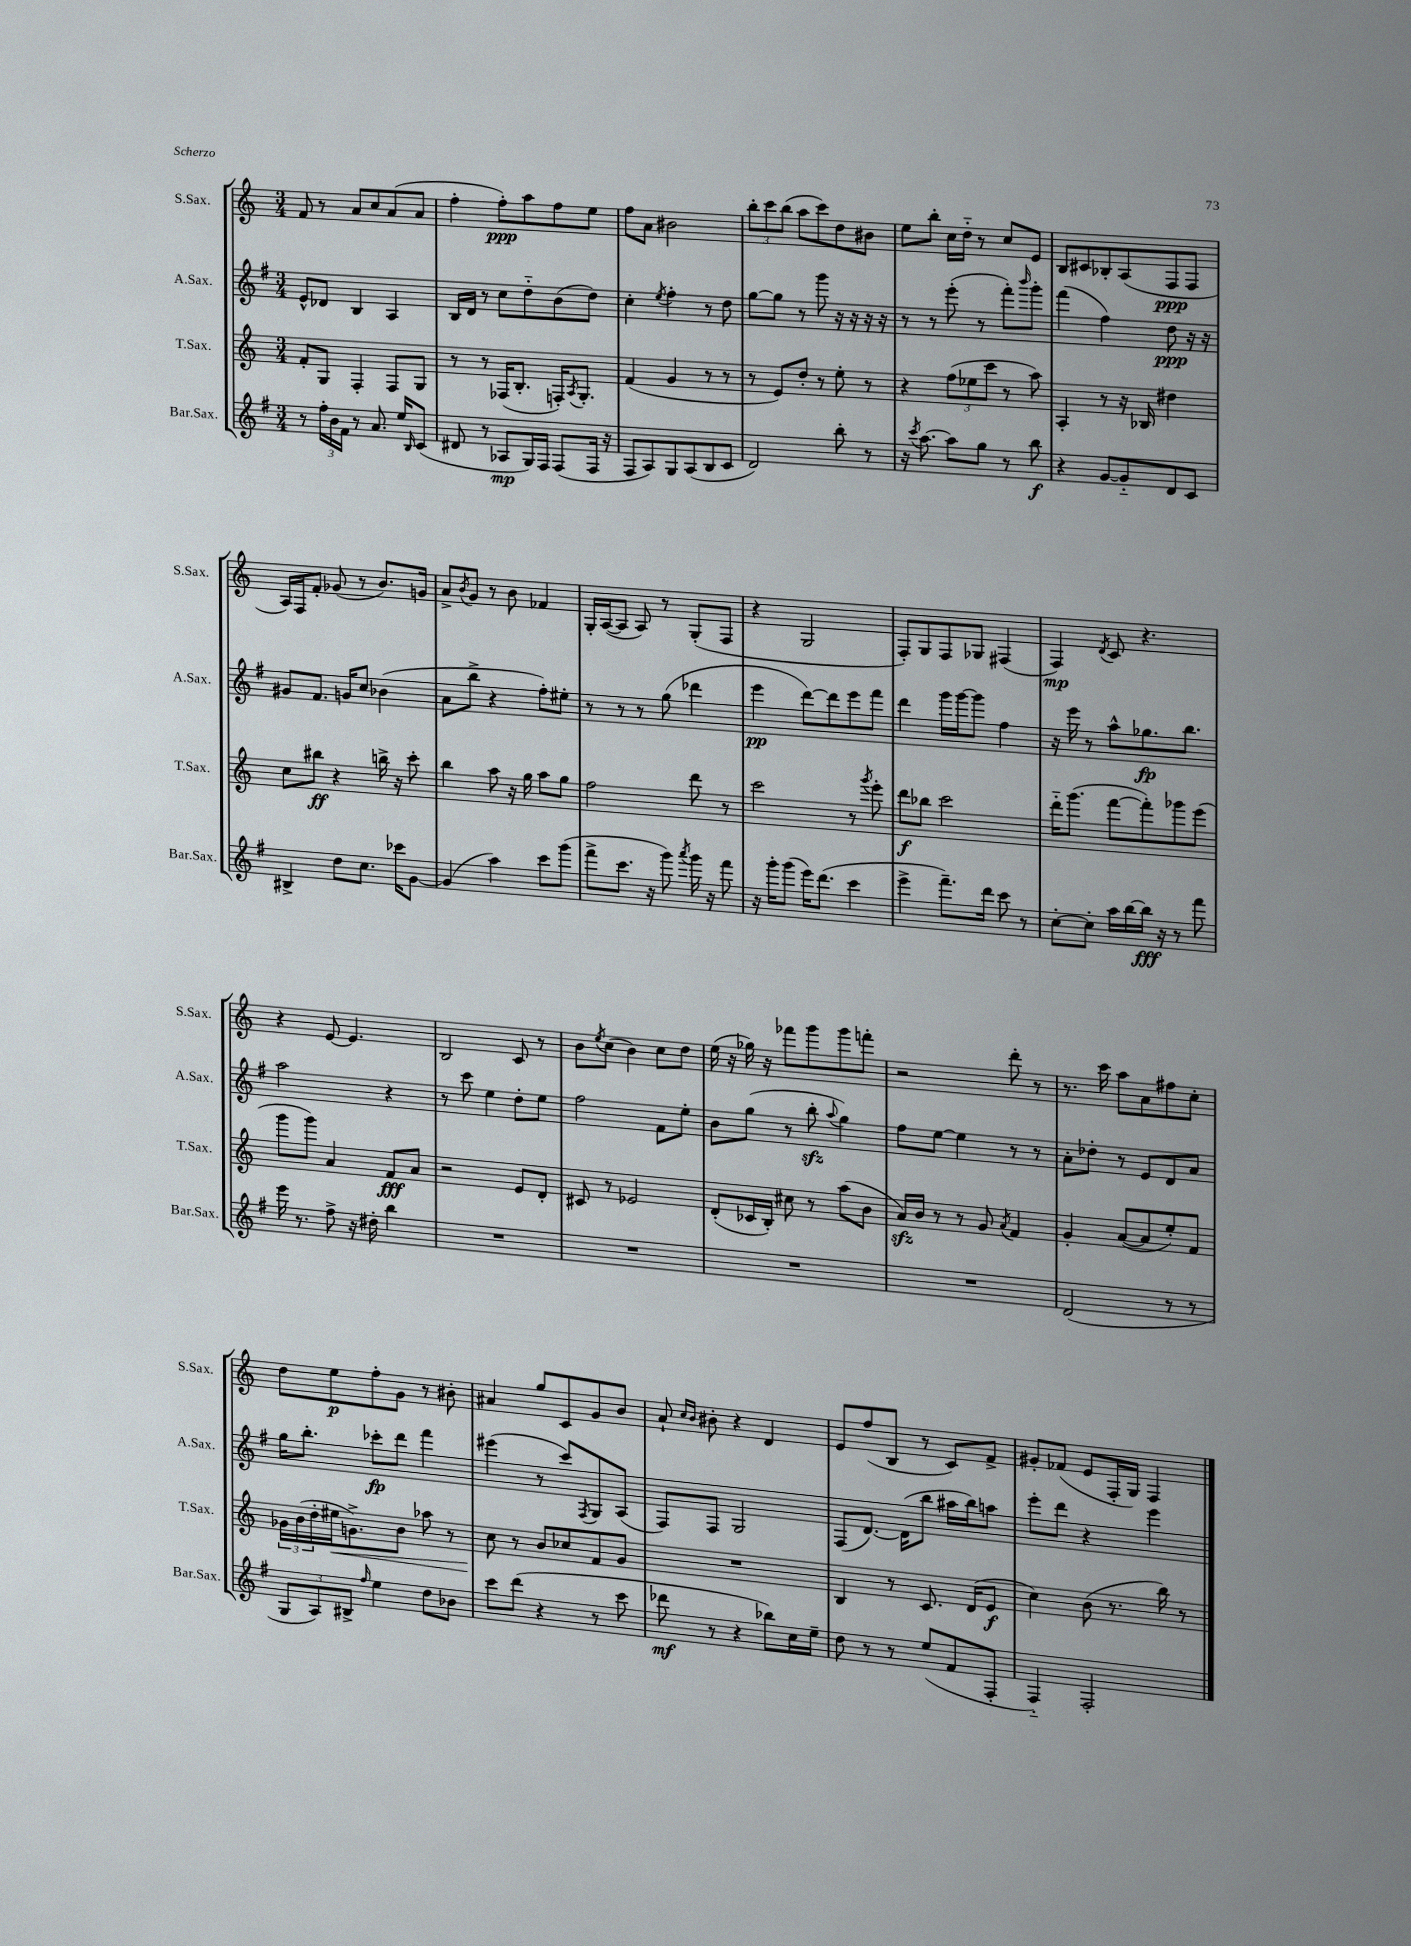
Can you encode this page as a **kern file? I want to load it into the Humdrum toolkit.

**kern	**kern	**kern	**kern
*staff4	*staff3	*staff2	*staff1
*clefG2	*clefG2	*clefG2	*clefG2
*k[f#]	*k[]	*k[f#]	*k[]
*M3/4	*M3/4	*M3/4	*M3/4
8r	8f'	8e^^	8f
24ff#'	8G	8d-	8r
24b	.	.	.
24f#	.	.	.
8r	4F'	4B	8a
8.a	.	.	8cc
.	8F	4A	(8a
16ee	.	.	.
16qqB	.	.	.
(8c	8G	.	8a
=	=	=	=
8d#	8r	16B	4ff'
.	.	16d	.
8r	8r	8r	.
8A-	(16F-	8cc	8ff')
.	8.B'	.	.
16G)	.	8dd'~	8aa
16F#	.	.	.
(8F#	16F')	(8b	8ff
.	8qA	.	.
.	8.G'	.	.
16F#	.	8dd)	8ee
16r	.	.	.
=	=	=	=
8F#	(4f	4cc'	8ff
8A)	.	.	8a
.	.	8qee	.
8G	4g	4ff#'	2b#
(8A	.	.	.
8B	8r	8r	.
8c	8r	8dd	.
=	=	=	=
2d)	8r	[8gg	12bb'
.	.	.	12ccc
.	8e)	8gg]	.
.	.	.	(12bb
.	8dd'	8r	8aa
.	8r	8ggg	8ccc)
8bb'	8ee'	16r	8dd
.	.	16r	.
8r	8r	16r	8b#
.	.	16r	.
=	=	=	=
16r	4r	8r	8ee
8qccc	.	.	.
[8.aa	.	.	.
.	.	8r	8bb'
8aa]	(12ff	(8eee'	16cc
.	.	.	16dd'~
.	12ee-	.	.
8gg	.	8r	8r
.	12ccc	.	.
8r	8r	8fff#')	8cc
.	.	16qqbbb	.
8bb	8aa)	8ggg'	8e
=	=	=	=
4r	4A'	(4fff#	8B
.	.	.	8c#
[8g	8r	4ff#)	8B-'
8g'~]	16r	.	(8A
.	16B-	.	.
8d	4dd#	8dd	8F
8c	.	16r	8F
.	.	16r	.
=	=	=	=
4B#^	8cc	8g#	16A)
.	.	.	16F
.	8bb#	8.f#	8f'
8dd	4r	.	(8g-
.	.	16g	.
8.cc	.	8cc	8r
.	16bb^	(4b-	8.b)
16ccc-	16r	.	.
[8g	8ccc'	.	.
.	.	.	16g
=	=	=	=
(4g]	4bb	8a	8a^
.	.	.	8qb
.	.	8bb^	8g
4aa)	8aa	4r	8r
.	16r	.	8b
.	16gg	.	.
8ccc	8aa	8ff#')	4f-
(8ggg	8gg	8ee#'	.
=	=	=	=
8fff#^	2ff	8r	16G'
.	.	.	([16A
8.ccc	.	8r	8A]
.	.	8r	8A)
16r	.	.	.
8ggg)	.	(8gg	8r
8qaaa	.	.	.
16ggg	8ddd	4ddd-	(8G'
16r	.	.	.
8fff#	8r	.	8F
=	=	=	=
16r	2ccc	4eee	4r
16ggg'	.	.	.
(8ggg	.	.	.
16eee)	.	[8ddd)	2G
(8.ddd	.	.	.
.	.	8ddd]	.
4ccc	8r	8eee	.
.	8qggg	.	.
.	8eee'	8fff#	.
=	=	=	=
4eee^	8ddd	4ddd	8F')
.	8bb-	.	8G
8.fff#~)	2ccc	16ggg	8F
.	.	[16ggg	.
.	.	8ggg]	8G-
16ddd	.	.	.
8ccc	.	4ff#	(4F#
8r	.	.	.
=	=	=	=
[8cc'	16ddd'~	16r	4F)
.	(8.ggg	16eee	.
8cc']	.	8r	.
.	.	.	8qd
16aa	[8fff	8aa^^	8c
[16bb	.	.	.
16bb]	8fff'])	8.gg-	4.r
16r	.	.	.
8r	8ggg-	.	.
.	.	8.bb	.
8fff#	(8eee	.	.
=	=	=	=
16eee	8ggg	2aa	4r
8.r	.	.	.
.	8ggg)	.	.
8ff#^	4a	.	[8e
16r	.	.	4.e]
16dd#'	.	.	.
4bb	8f	4r	.
.	8a	.	.
=	=	=	=
2.r	2r	8r	2B
.	.	8ccc	.
.	.	4ee	.
.	8e	8dd'	8c
.	8d'	8ee	8r
=	=	=	=
2.r	8c#	2ff#	8b
.	.	.	8qee
.	8r	.	(8cc
.	2e-	.	4b)
.	.	8f#	8cc
.	.	8ee'	8dd
=	=	=	=
2.r	(8d'	8b	(16ee
.	.	.	16r
.	16c-	(8gg	16gg-)
.	16B')	.	16r
.	8cc#	8r	8fff-
.	8r	8bb'	8ggg
.	.	8qqaa	.
.	(8aa	4gg)	8ggg
.	8b	.	8fff'
=	=	=	=
2.r	16a)	8ff#	2r
.	16b	.	.
.	8r	[8ee	.
.	8r	4ee]	.
.	8g	.	.
.	8qa	.	.
.	4f	8r	8ddd'
.	.	8r	8r
=	=	=	=
(2d	4g'	8a'	8.r
.	.	8dd-'	.
.	.	.	16ccc
.	([8a	8r	8aa
.	8a]	8e	8a
8r	8ee')	8d	8ff#
8r	8f	8a	8cc'
=	=	=	=
12G	24g-	16gg	8dd
.	(24b	.	.
.	.	8.bb'	.
12A)	24dd'	.	.
.	16ee#	.	8ee
12B#^	.	.	.
.	8.g^)	.	.
16qqff#	.	.	.
4ee	.	8ccc-'	8ff'
.	8b	8ddd	8g
8dd	8aa-	4fff#	8r
8b-	8r	.	8b#'
=	=	=	=
8ccc	8cc	(4eee#	4a#
(8ddd	8r	.	.
4r	8b	8r	8gg
.	8cc-	8ccc)	8c
.	.	8qF#	.
8r	8f	8G	8g
8ccc	8g	(8A	8b
=	=	=	=
8ddd-	2.r	8F#)	8a`
.	.	.	16qqcc
.	.	.	16qqb
8r	.	8F#	8b#'
4r	.	2G	4r
8bb-)	.	.	4d
16cc	.	.	.
16ee~	.	.	.
=	=	=	=
8dd	4B	(8F#	8e
8r	.	[8.d)	(8ff
8r	8r	.	8B
.	.	(16d]	.
(8ee	8.c	8bb	8r
8f#	.	16aa#	8c)
.	(16d	16bb)	.
8F#'	8e	8aa	8f^
=	=	=	=
4F#'~)	4cc)	8eee'	8g#'
.	.	8ddd	(8f-
2F#'	(8b	4r	8e
.	8.r	.	16F'
.	.	.	16G)
.	.	4eee	4F
.	16bb)	.	.
.	8r	.	.
==	==	==	==
*-	*-	*-	*-
